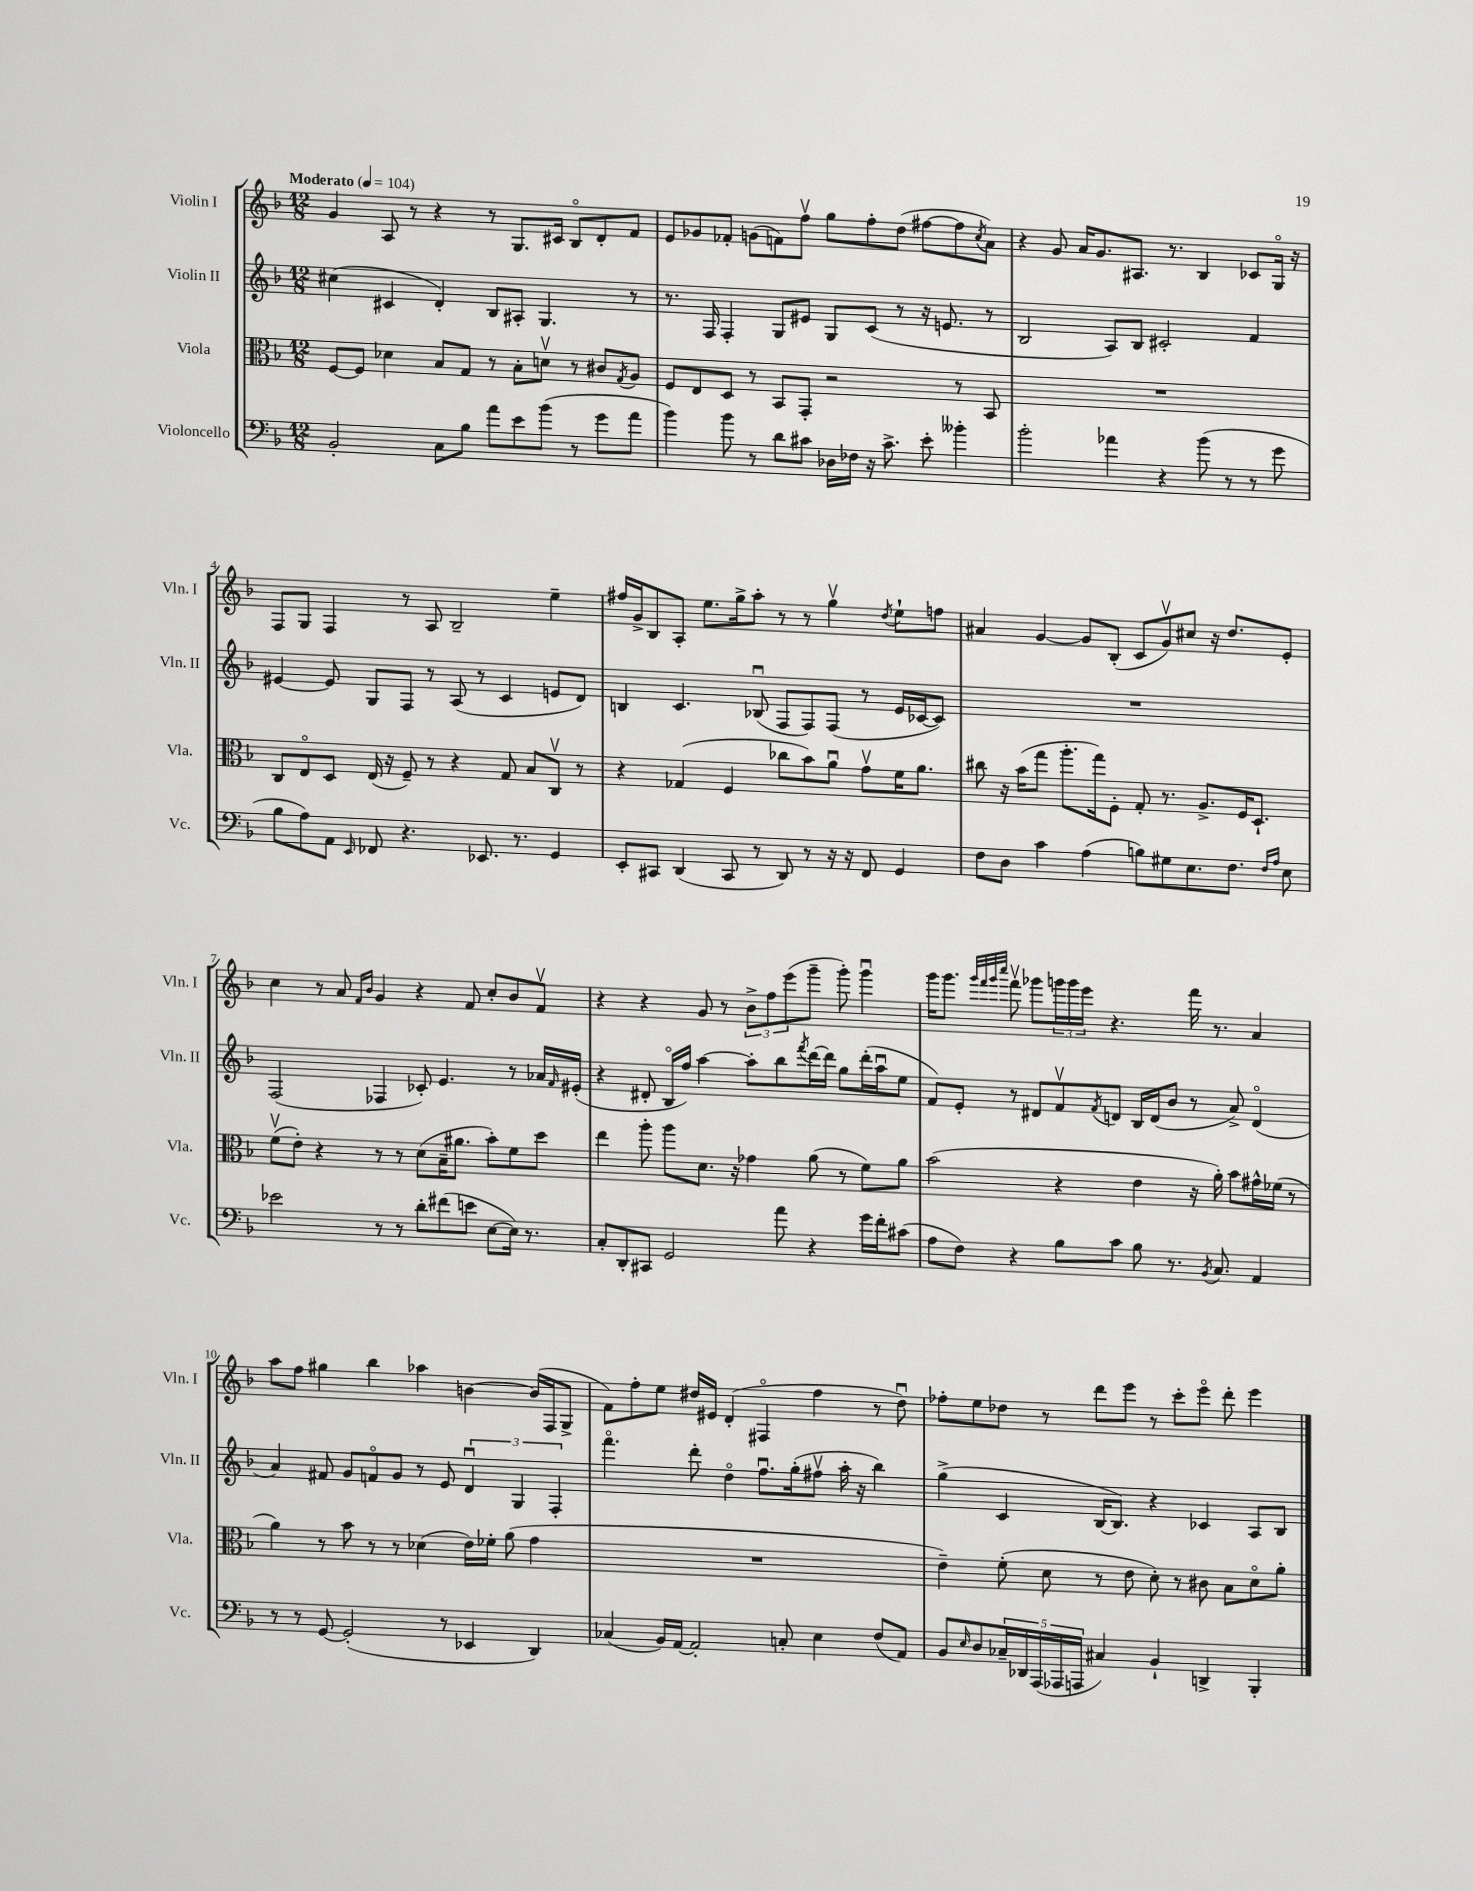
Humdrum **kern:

**kern	**kern	**kern	**kern
*part4	*part3	*part2	*part1
*staff4	*staff3	*staff2	*staff1
*I"Violoncello	*I"Viola	*I"Violin II	*I"Violin I
*I'Vc.	*I'Vla.	*I'Vln. II	*I'Vln. I
*clefF4	*clefC3	*clefG2	*clefG2
*k[b-]	*k[b-]	*k[b-]	*k[b-]
*M12/8	*M12/8	*M12/8	*M12/8
*MM104	*MM104	*MM104	*MM104
=1	=1	=1	=1
!	!	!	!LO:TX:a:B:t=Moderato
2BB-'/	[8F/L	(4cc#X\	4g/
.	8F/J]	.	.
.	4d-X\	4c#X/	8A/
.	.	.	8r
8C\L	8B-/L	4d'/)	4r
8B-\J	8G/J	.	.
8a\L	8r	8B-/L	8r
8e\	8B-'\L	8A#X'/J	8.G/L
(8b-\J	8dnv\J	4.G/	.
.	.	.	16c#X/Jk
8r	8r	.	8B-/L
8g\L	8c#X/L	.	8d'/
.	8qG/	.	.
8a\J	8A/J	8r	8f/J
=2	=2	=2	=2
4b-\)	8F/L	8.r	8e/L
.	8E/	.	8g-X/
.	.	16F/	.
8b-\	8D/J	4F'/	8f-X'/J
8r	8r	.	(8gn\L
8d\L	8BB-/L	8G/L	8fn\)
8c#X\J	8GG'/J	8e#X/J	8ffv\J
16D-X\LL	2r	8G/L	8gg\L
16F-X\JJ	.	.	.
16r	.	(8c/J	8ff'\
8.c#^\	.	.	.
.	.	8r	(8dd\J
8e'\	.	16r	[8ff#X\L
.	.	8.en/	.
4b--X'\	8r	.	8ff#\]
.	.	.	8qcc/
.	8BB-/	8r	8a\J)
=3	=3	=3	=3
2b-'\	1.r	2B-/	4r
.	.	.	8g/
.	.	.	16a/KL
.	.	.	8.g/
4a-X\	.	8A/L)	.
.	.	8B-/J	8.A#X/J
4r	.	2c#X'/	.
.	.	.	8.r
(8b-\	.	.	4B-/
8r	.	.	.
8r	.	4f/	8c-X/L
8g\	.	.	16G/Jk
.	.	.	16r
!!LO:LB:g=z
=4	=4	=4	=4
8B-\L	8C/L	[4e#X/	8F/L
8A\)	8E/	.	8G/J
8AA\J	8D/J	8e#/]	4F/
16qqEE/	.	.	.
8FF-X/	(16E/	8G/L	.
.	16r	.	.
4.r	8F~/)	8F/J	8r
.	8r	8r	8A/
.	4r	(8A/	2B-~/
8.EE-X/	.	8r	.
.	8G/	4c/	.
8.r	.	.	.
.	8B-/L	.	.
4GG/	8Cv/J	8en/L	4ee~\
.	8r	8d/J)	.
=5	=5	=5	=5
8EE'/L	4r	4Bn/	16ff#X/LL
.	.	.	16g^/J
8CC#X/J	.	.	8B-/
(4DD/	(4G-X/	4.c/	8A'/J
.	.	.	8.ee\L
8CC#/	4F/	.	.
.	.	.	16gg^\k
8r	.	(8B-Xu/	8aa'\J
8DD/)	8cc-X\L	8F/L	8r
8r	8b-\)	8F/)	8r
16r	8au\J	(8F/J	4ggv\
16r	.	.	.
8FF/	8gv\L	8r	.
.	.	.	8qdd/
4GG/	16f\K	16e/LL	8ee`\L
.	8.a\J	[16c-X/J	.
.	.	8c-/J])	8ffn\J
=6	=6	=6	=6
8F\L	8cc#X\	1.r	4a#X/
8D\J	16r	.	.
.	(16b-\KL	.	.
4c\	8gg\J	.	[4g/
.	8.aa'\L	.	.
(4A\	.	.	8g/L]
.	16gg\k)	.	.
.	8F'\J	.	(8B-'/J
8Bn\L)	8G'/	.	8c/L
8G#X\	8.r	.	8gv/)
8.E\	.	.	8cc#X/J
.	8.A^/L	.	.
.	.	.	16r
8.F\J	.	.	8.dd/L
.	16F/K	.	.
.	8.D`/J	.	.
16qqF/LL	.	.	.
16qqA/JJ	.	.	.
8E\	.	.	8e'/J
!!LO:LB:g=z
=7	=7	=7	=7
2e-X\	(8fv\L	(2F/	4cc\
.	8e'\J)	.	.
.	4r	.	8r
.	.	.	8a/
.	.	.	16qqf/LL
.	.	.	16qqb-/JJ
8r	8r	4F-X/	4g/
8r	8r	.	.
8d'\L	(8d\L	8c-X'/)	4r
(8f#X\	16B-~\K	4.e/	.
.	8.a#X\J	.	.
8en\J	.	.	8f/
[8E\L	8b-'\L)	.	8cc'/L
16E\Jk])	8f\	8r	8b-/
8.r	.	.	.
.	8dd\J	16a-X/LL	8fv/J
.	.	16qqf/	.
.	.	(16e#X'/JJ	.
=8	=8	=8	=8
8C'/L	4ee\	4r	4r
8DD'/	.	.	.
8CC#X/J	8aa'\	8d#X'/	4r
2GG/	8aa\L	16B-/LL	.
.	.	16ff/JJ)	.
.	8.d\J	[4aa\	8g/
.	.	.	8r
.	16r	.	.
.	4g-X\	8aa'\L]	12b-^\L
.	.	.	12ff\
8a\	.	8bb-\	.
.	.	.	(12eee\
.	.	8qfff/	.
4r	(8a\	[16ddd\L	8ggg~\J
.	.	16ddd\JJ]	.
.	8r	8gg\L	8ggg'\)
16g\LL	8f\L)	(16ddd'\L	4gggu\
16f'\J	.	16aau\J	.
(8c#X\J	8a\J	8ee\J	.
=9	=9	=9	=9
8A\L	(2b-\	8f/L)	16ggg\KL
.	.	.	8.ggg\J
8F\J)	.	8e'/J	.
.	.	.	32qqggg/LLL
.	.	.	32qqfff/
.	.	.	32qqggg/
.	.	.	32qqcccc/JJJ
4r	.	8r	8fffv\
.	.	8d#X/L	8ggg-X\L
8B-\L	4r	8fv/	24gggn\L
.	.	.	24ggg\
.	.	.	24eee\JJ
.	.	8qf/	.
8c\J	.	8dn/J	4.r
8B-\	4e\	16B-/LL	.
.	.	(16d/J	.
8.r	.	8b-/J	.
.	16r	8r	16fff\
8qBB-/	.	.	.
8.C/	16a'\)	.	8.r
.	8b-\L	8a^/)	.
4AA/	16g#X^^\L	(4d/	4a/
.	(16f-X\JJ	.	.
.	8r	.	.
!!LO:LB:g=z
=10	=10	=10	=10
8r	4a\)	4a/)	8aa\L
8r	.	.	8ff\J
[8GG/	8r	8f#X/	4gg#X\
(2GG'/]	8b-\	8g/L	.
.	8r	8fn/	4bb-\
.	8r	8g/J	.
.	(4d-X\	8r	4aa-X\
8r	.	8e/	.
4EE-X/	16e\LL)	6du/	[4bn\
.	16f-X'\JJ	.	.
.	(8a\	.	.
.	.	6G/	.
4DD/)	4g\	.	(16b/LL]
.	.	.	16F/J
.	.	6F'/	.
.	.	.	8G^/J
=11	=11	=11	=11
(4C-X/	1.r	4.fff\	8f\L)
.	.	.	8ff'\
16BB-/LL)	.	.	8ee\J
[16AA/JJ	.	.	.
2AA'/]	.	8ddd'\	16dd#X/LL
.	.	.	16e#X/JJ
.	.	4dd\	(4d'/
.	.	8.ffu\L	4F#X/
8Cn'/	.	.	.
.	.	(16gg'\k	.
4E\	.	8ff#Xv\J	4ff\
.	.	16aa'\	.
.	.	16r	.
(8F/L	.	4bb-\)	8r
8AA/J)	.	.	8dd#u\)
=12	=12	=12	=12
8BB-/L	4e~\)	(4gg^\	8ff-X'\L
16qqE/	.	.	.
8D/	.	.	8ee\
20C-X~/L	(8f'\	4c/	8dd-X\J
20DD-X/	.	.	.
(20AAA/	.	.	.
.	8d\	.	8r
20AAA-X/	.	.	.
20AAAn/JJ	.	.	.
4C#X/)	8r	[16B-/KL	8ddd\L
.	.	8.B-/J])	.
.	8e\	.	8eee\J
4BB-`/	8d'\)	4r	8r
.	8r	.	8ccc'\L
4DDn^/	8c#X\	4c-X/	8eee\J
.	8B-\L	.	8ddd'\
4BBB-'/	8d\	8A/L	4eee\
.	8a'\J	8B-/J	.
==	==	==	==
*-	*-	*-	*-
